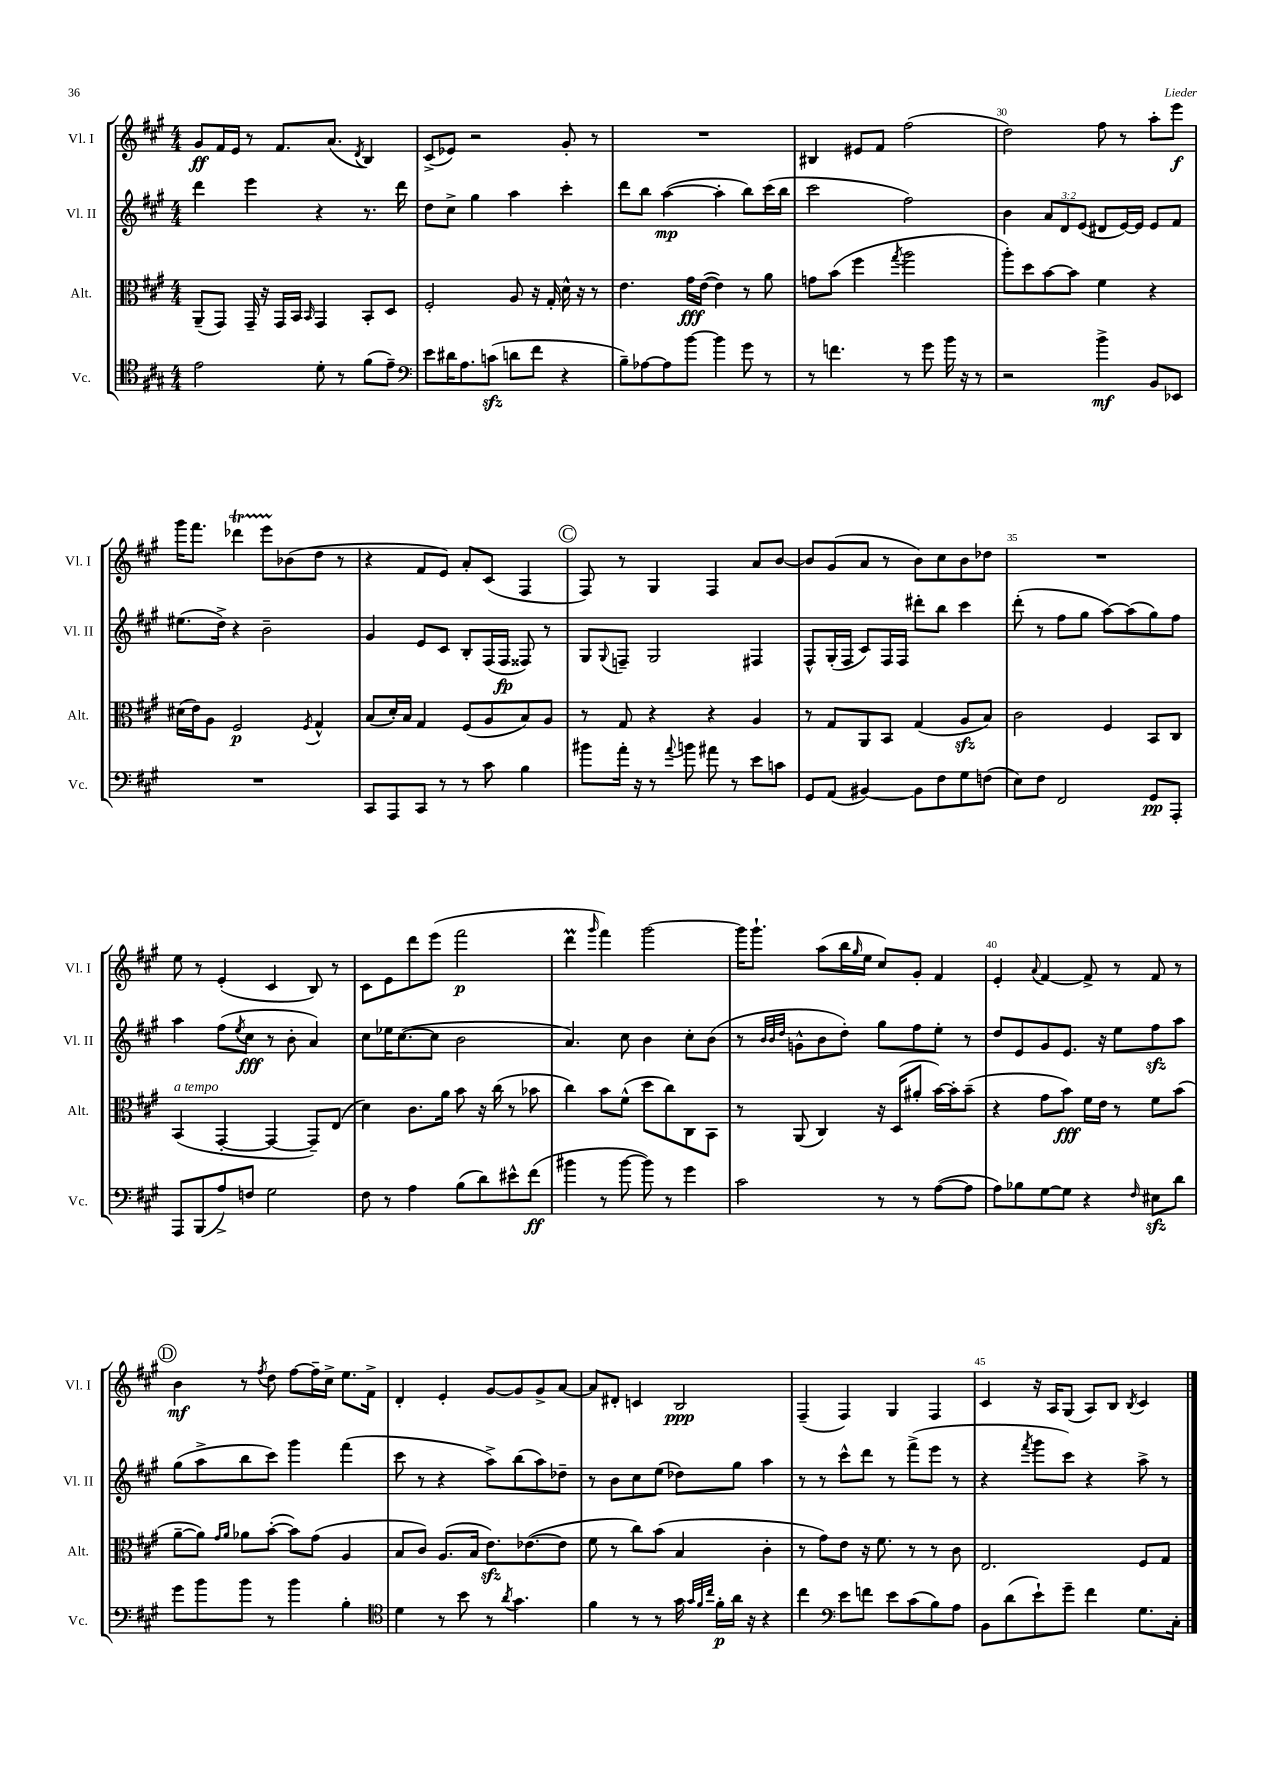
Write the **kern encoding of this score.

**kern	**kern	**kern	**kern
*staff4	*staff3	*staff2	*staff1
*clefC4	*clefC3	*clefG2	*clefG2
*k[f#c#g#]	*k[f#c#g#]	*k[f#c#g#]	*k[f#c#g#]
*M4/4	*M4/4	*M4/4	*M4/4
2e	(8AA~	4ddd	8g#
.	8GG#)	.	16f#
.	.	.	16e
.	16GG#~	4eee	8r
.	16r	.	.
.	16GG#	.	8.f#
.	16BB	.	.
.	16qqBB	.	.
8d'	4GG#	4r	.
.	.	.	(8.a
8r	.	.	.
.	.	.	8qd
(8f#	8BB'	8.r	4B)
8e~)	8D	.	.
.	.	16ddd	.
=	=	=	=
*clefF4	*	*	*
8e	2F#'	8dd	(8c#^
16d#	.	8cc#^	8e-)
8.A	.	.	.
.	.	4gg#	2r
(8c	.	.	.
8d	8A	4aa	.
8f#	16r	.	.
.	16G#'	.	.
4r	16d^^	4ccc#'	8g#'
.	16r	.	.
.	8r	.	8r
=	=	=	=
8B~)	4.e	8ddd	1r
[8A-	.	8bb	.
8A-]	.	([4aa	.
[8b	16g#	.	.
.	([16e	.	.
4b]	4e])	4aa']	.
8g#	8r	8bb)	.
8r	8a	(16ccc#	.
.	.	16bb	.
=	=	=	=
8r	8g	2ccc#	4B#
4.f	(8b	.	.
.	4ff#	.	8e#
.	.	.	8f#
.	8qgg#	.	.
8r	2aa	2ff#)	(2ff#
8g#	.	.	.
16b	.	.	.
16r	.	.	.
8r	.	.	.
=	=	=	=
2r	8aa')	4b	2dd)
.	8dd	.	.
.	[8b	12a	.
.	.	12d	.
.	8b]	.	.
.	.	(12e	.
4b^	4f#	8d#	8ff#
.	.	[16e)	8r
.	.	16e]	.
8BB	4r	8e	8aa'
8EE-	.	8f#	8eee
=	=	=	=
1r	(16d#	(8.ee#	16ggg#
.	16e)	.	8.fff#
.	8A	.	.
.	.	16dd^)	.
.	2F#	4r	4ddd-
.	.	2b~	8eee
.	.	.	(8b-
.	8qF#	.	.
.	4G#^^	.	8dd
.	.	.	8r
=	=	=	=
8CC#	(8B	4g#	4r
8AAA	16d')	.	.
.	16B	.	.
8CC#	4G#	8e	8f#
8r	.	8c#	8e)
8r	(8F#	8B'	8a'
8c#	8A	(16F#	(8c#
.	.	16F#	.
4B	8B)	8F##)	4F#
.	8A	8r	.
=	=	=	=
8b#	8r	8G#	8F#)
.	.	8qqG#	.
16a'	8G#	8F~	8r
16r	.	.	.
8r	4r	2G#	4G#
8qqa	.	.	.
8b	.	.	.
8a#	4r	.	4F#
8r	.	.	.
8e	4A	4F#	8a
8c	.	.	[8b
=	=	=	=
8GG#	8r	8F#^^	8b]
(8AA	8G#	(16G#'	(8g#
.	.	16F#	.
[4BB#)	8AA	8c#)	8a
.	8BB	16F#	8r
.	.	16F#	.
8BB#]	(4G#	8ddd#'	8b)
8F#	.	8bb	8cc#
8G#	8A	4ccc#	8b
(8F	8B)	.	8dd-
=	=	=	=
8E)	2c#	(8ddd'	1r
8F#	.	8r	.
2FF#	.	8ff#	.
.	.	8gg#	.
.	4F#	[8aa)	.
.	.	(8aa]	.
8GG#	8BB	8gg#)	.
8AAA'	8C#	8ff#	.
=	=	=	=
8AAA	(4BB	4aa	8ee
(8BBB	.	.	8r
8A^)	[4GG#'	(8ff#	(4e'
.	.	8qee	.
8F	.	8cc#	.
2G#	4GG#_	8r	4c#
.	.	8b'	.
.	8GG#~])	4a)	8B)
.	(8E	.	8r
=	=	=	=
8F#	4d)	8cc#	8c#
8r	.	16ee-	8e
.	.	([8.cc#	.
4A	8.c#	.	8ddd
.	.	8cc#]	(8eee
.	16a	.	.
(8B	8b	2b	2fff#
8d)	16r	.	.
.	(16cc#	.	.
8e#^^	8r	.	.
(8f#	8b-	.	.
=	=	=	=
4b#	4cc#)	4.a)	4ddd
.	.	.	16qqggg#
8r	8b	.	4fff#)
[8b#	(8f#^^	8cc#	.
8b#])	8dd	4b	[2ggg#
8r	8cc#)	.	.
4g#	8C#	8cc#'	.
.	8BB	(8b	.
=	=	=	=
2c#	8r	8r	16ggg#]
.	.	.	8.ggg#`
.	.	32qqb	.
.	.	32qqb	.
.	.	32qqdd	.
.	(8AA	8g^^	.
.	4C#)	8b	(8aa
.	.	8dd')	16bb
.	.	.	16qqgg#
.	.	.	16ee
8r	16r	8gg#	8cc#)
.	(16D	.	.
8r	8a#'	8ff#	8g#'
([8A	[16b)	8ee'	4f#
.	16b']	.	.
8A]	(8b~	8r	.
=	=	=	=
8A)	4r	8dd	4e'
8B-	.	8e	.
.	.	.	8qqa
[8G#	8g#	8g#	[4f#
8G#]	8b)	8.e	.
4r	16f#	.	8f#^]
.	16e	16r	.
.	8r	8ee	8r
16qqF#	.	.	.
8E#	8f#	8ff#	8f#
8d	(8b	8aa	8r
=	=	=	=
8g#	[8a~	(8gg#	4b
8b	8a])	8aa^	.
.	16qqg#	.	.
.	16qqa	.	.
8b	8a-	8bb	8r
.	.	.	8qff#
8r	([8b'	8ccc#)	8dd
4b	8b])	4ggg#	[8ff#
.	(8g#	.	16ff#~]
.	.	.	16cc#^
4B'	4A	(4fff#	8.ee
.	.	.	16f#^
=	=	=	=
*clefC4	*	*	*
4d	8B	8ccc#	4d'
.	8c#)	8r	.
8r	(8.A	4r	4e'
8b	.	.	.
.	16B	.	.
8r	8.e)	8aa^)	[8g#
8qa	.	.	.
4.g#	.	(8bb	8g#]
.	([8.e-	.	.
.	.	8aa)	8g#^
.	8e-]	8dd-~	[8a
=	=	=	=
4f#	8f#	8r	8a]
.	8r	8b	8d#'
8r	8cc#)	8cc#	4c
8r	(8b	(8ee	.
16g#	4B	8dd-)	2B
32qqg#	.	.	.
32qqf#	.	.	.
32qqcc#	.	.	.
16f#'	.	.	.
16a	.	8gg#	.
16r	.	.	.
4r	4c#'	4aa	.
=	=	=	=
4cc#	8r	8r	(4F#~
.	8g#)	8r	.
*clefF4	*	*	*
8e	8e	8ccc#^^	4F#)
8f	16r	8ddd	.
.	8.f#	.	.
8e	.	8r	4G#
(8c#	8r	(8fff#^	.
8B)	8r	8eee	4F#
8A	8c#	8r	.
=	=	=	=
8BB	2.E	4r	4c#
(8d	.	.	.
.	.	8qfff#	.
8e`)	.	8ggg#	16r
.	.	.	16A
8g#~	.	8ccc#)	(8G#
4f#	.	4r	8A)
.	.	.	8B
.	.	.	8qB
8.G#	8F#	8aa^	4c#
.	8G#	8r	.
16C#'	.	.	.
==	==	==	==
*-	*-	*-	*-
